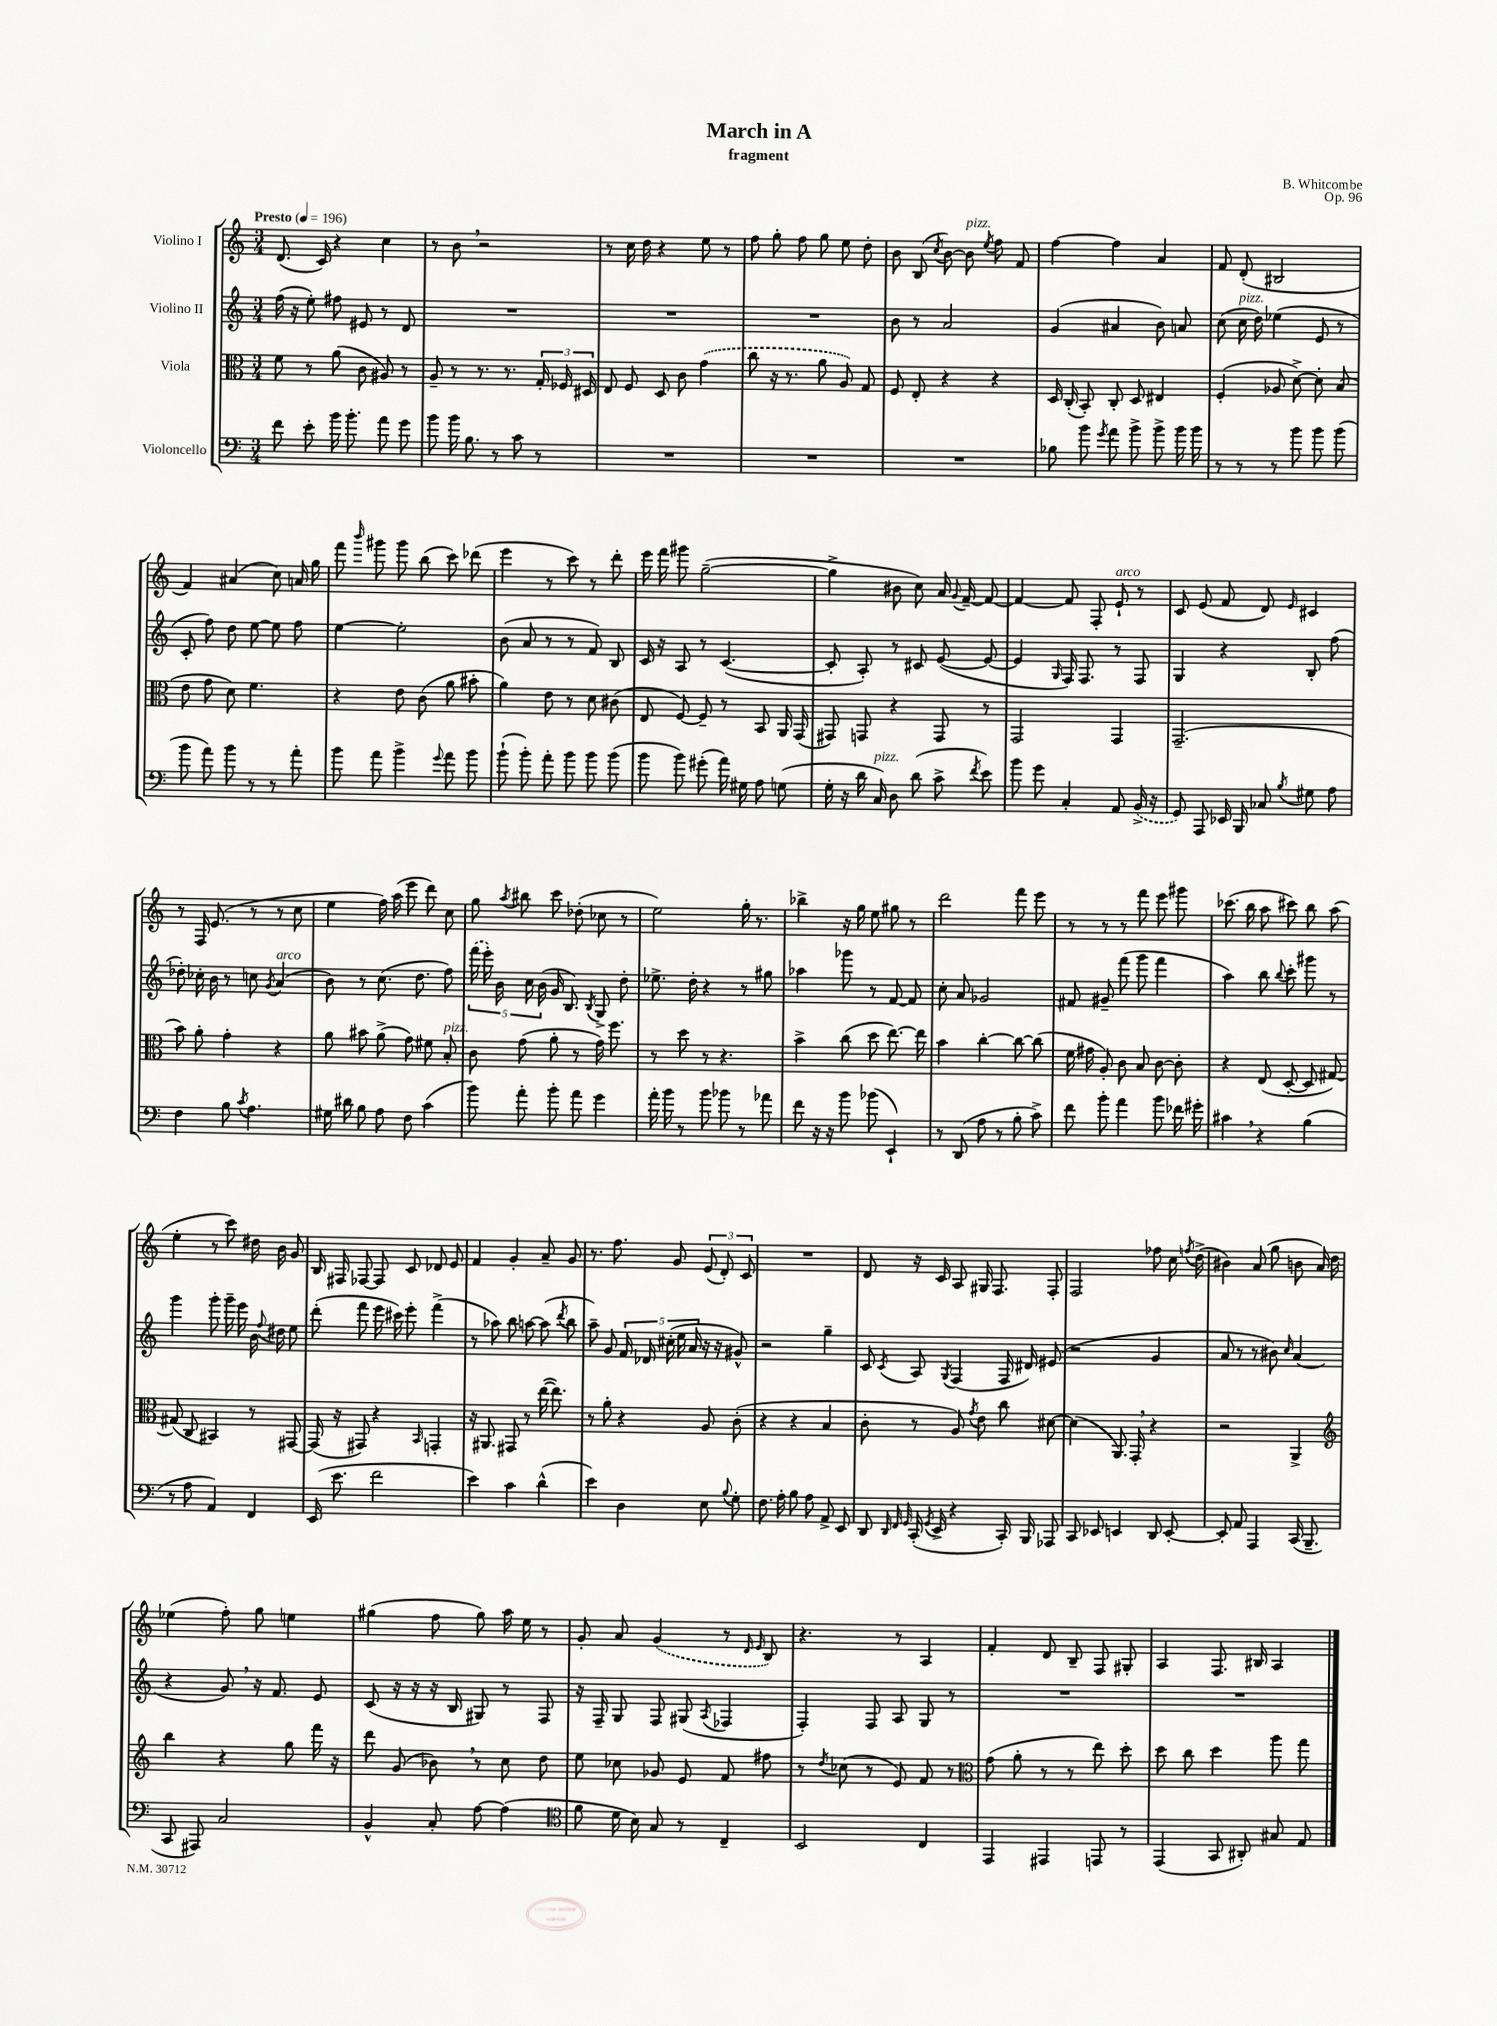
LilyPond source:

\header { title = "March in A" composer = "B. Whitcombe" subtitle = "fragment" opus = "Op. 96" }
<<
\new StaffGroup <<
\new Staff = "s0" \with { instrumentName = "Violino I" } {
    \clef treble \key c \major \numericTimeSignature \time 3/4 \tempo "Presto" 4 = 196
    \autoBeamOff d'8.( c'16) r4 c''4 |
    r8 b'8 \breathe r2 |
    r8 c''16 d''16 r4 e''8 r8 |
    f''8 g''8-. f''8 g''8 e''8 d''8-. |
    b'8 b8( \acciaccatura { c''8 } b'8~) b'8^\markup { \italic "pizz." } \acciaccatura { e''8 } f''8 f'8 |
    f''4~ f''4 a'4 |
    f'8 d'8-.( bis2 |
    f'4) ais'4( c''8) a'16 g''16 |
    f'''8 \grace { b'''16 } gis'''8 gis'''8 b''8( c'''8) des'''8( |
    e'''4 r8 c'''8) r8 d'''8-. |
    e'''16 f'''16 gis'''8 g''2~--( |
    g''4-> bis'8 c''8) a'16 \appoggiatura { g'8 } f'16~-- f'8~ |
    f'4~ f'8 f8-. e'8-!^\markup { \italic "arco" } r8 |
    c'8 e'8( f'8 d'8) \grace { e'16 } cis'4 |
    r8 f16 e'8.( r8 r8 c''8 |
    e''4 f''16) a''16( e'''8 d'''8) c''8 |
    g''8 \acciaccatura { a''8 } bis''8 c'''8 des''8-.( ces''8 r8 |
    e''2) g''16-. r8. |
    bes''4-> r16 g''16 e''8 gis''8 r8 |
    d'''2 f'''8 e'''8 |
    r8 r8 r8 f'''8 e'''8 gis'''8 |
    ces'''8.( b''16 a''8 cis'''8) b''8 a''8( |
    e''4-. r8 c'''8) dis''16 b'16 g'8 |
    b16 fis16 fes8~ fes8 c'8 des'8 e'8 |
    f'4 g'4-. a'8-- g'8 |
    r8. f''8. g'8 \tuplet 3/2 { e'8( d'8-.) c'8 } |
    R2. |
    d'8 r16 c'16 a8 gis16 f8. f8-. |
    f2 fes''8 c''16 \acciaccatura { f''8 } d''16->( |
    bis'4) a'8( g''8 b'8 a'16) d''16 |
    ees''4( f''8-.) g''8 e''4 |
    gis''4( f''8 gis''8) a''16 e''16 r8 |
    g'8-. a'8 \once \slurDashed g'4( r8 \grace { d'16 e'16 } b8) |
    r4. r8 a4 |
    f'4-. d'8 b8-- f8 gis8-. |
    a4 f8. bis16 a4 \bar "|." |
}
\new Staff = "s1" \with { instrumentName = "Violino II" } {
    \clef treble \key c \major \numericTimeSignature \time 3/4
    \autoBeamOff f''16( r16 e''8-.) fis''8 eis'8 r8 d'8 |
    R2. |
    R2. |
    R2. |
    b'8 r8 a'2 |
    g'4( ais'4 b'8) a'8 |
    c''8( c''16^\markup { \italic "pizz." } d''16) ees''4( e'8 r8 |
    c'8-. f''8) d''8 e''8~ e''8 f''8 |
    e''4~ e''2-. |
    b'8( a'8 r8 r8 f'8) b8 |
    c'16 r16 a8 r8 c'4.~( |
    c'8-. a8-.) r8 cis'8 e'8~( e'8~ |
    e'4 \grace { g16 } f16) f8. r8 f8 |
    g4 r4 b8-. f''8( |
    des''8-.) ces''16-. b'16 r8 c''8 \acciaccatura { g'8 } a'4^\markup { \italic "arco" }( |
    b'8) r8 c''8.( d''8. f''8) |
    \tuplet 5/4 { \once \slurDashed f'''16( e'''16-.) b'16 c''16 b'16( } g'16 b8.) \acciaccatura { b8 } g8-> d''8-. |
    ees''8.-> d''16-. r4 r8 gis''8 |
    aes''4 ges'''8 r8 f'8~ f'8 |
    c''8-. a'8 ges'2 |
    fis'8 gis'8-- f'''8( g'''8 f'''4 |
    a''4) b''8 \appoggiatura { b''8 } c'''8-. gis'''8 r8 |
    g'''4 g'''8-. g'''16-- e'''16 b'16 \appoggiatura { f''8 } dis''16 e''8 |
    d'''8-.( f'''8 e'''16 cis'''16) e'''8-. f'''4->( |
    r8 aes''8) b''8 a''8~ a''8( \acciaccatura { d'''8 } b''8 |
    a''8--) g'8 \tuplet 5/4 { f'16 des'16 cis''16-.( e''16 a'16 } r16 r16 gis'8-^) |
    r2 g''4-- |
    c'8 \acciaccatura { c'8 } a8 \acciaccatura { g8 } f4( f16 dis'16) eis'8( |
    r2 g'4 |
    a'8 r8 r8 bis'8) \grace { c''16 } a'4( |
    r4 g'8) \breathe r16 f'8. e'8 |
    c'8( r16 r16 r16 b16 gis8) r8 f8 |
    r16 f16-- g8 f8 gis8( \acciaccatura { a8 } fes4 |
    f4-.) f8 a8 g8 r8 |
    R2. |
    R2. \bar "|." |
}
\new Staff = "s2" \with { instrumentName = "Viola" } {
    \clef alto \key c \major \numericTimeSignature \time 3/4
    \autoBeamOff f'8 r8 a'8( c'8 ais8) r8 |
    a8-- r8 r8. r8. \tuplet 3/2 { g16-. fes16 dis16 } |
    e8 f8 d8 c'8 \once \slurDashed g'4( |
    c''8 r16 r8. a'8 a8) g8 |
    f8 e8-. r4 r4 |
    d16 c16-.( b,8-.) c8-. d8 eis4 |
    f4-.( aes8 d'8~->) d'8-. b8( |
    e'8 g'8 d'8) f'4. |
    r4 e'8 c'8( a'8 bis'8-. |
    a'4) e'8 r8 d'8 cis'8( |
    e8 f8~) f8-- r8 b,8 a,16 g,16( |
    gis,8) g,8 r4 g,8 r8 |
    g,2 g,4 |
    g,2.--( |
    b'8) a'8-. g'4-. r4 |
    a'8 bis'8 a'8->( g'8) fis'8 b8-.^\markup { \italic "pizz." } |
    c'8 g'8( a'8-. r8 g'16) f''8. |
    r8 d''8 r8 r4. |
    b'4-> c''8( d''8 e''8.~) e''16 |
    b'4 c''4~-. c''8~ c''8( |
    f'16 gis'16 a8-.) c'8 b8 c'8~ c'8-. |
    r4 e8( d8~-. d8 gis8~) |
    gis8( c8 bis,4) r8 gis,8~ |
    gis,16( r16 gis,8) r4 \grace { b,16 } g,4-. |
    r16 ais,8. gis,8 r8 e''16~( e''8.) |
    r8 a'8-. r4 a8 c'8-.( |
    r4 r4 b4 |
    c'8-. r8 a8) \acciaccatura { g'8 } e'8 c''8 dis'8~ |
    dis'4( a,8.) g,16-. \breathe r4 |
    r2 a,4-> |
    \clef treble b''4 r4 g''8 f'''16 r16 |
    d'''8 g'8( bes'8) \breathe r8 c''8 d''8 |
    e''8 ces''8 ges'8 e'8 f'8 fis''8 |
    r8 \acciaccatura { d''8 } ces''8( r8 e'8) f'8 r8 |
    \clef alto g'8( a'8-. r8 r8 e''8) d''8-. |
    d''8 c''8 d''4 a''8 g''8 \bar "|." |
}
\new Staff = "s3" \with { instrumentName = "Violoncello" } {
    \clef bass \key c \major \numericTimeSignature \time 3/4
    \autoBeamOff f'8 e'8-. b'16 b'8.-. a'8 g'8 |
    b'8 b'16 b8. r8 c'8 r8 |
    R2. |
    R2. |
    R2. |
    bes8 b'8 \acciaccatura { g'8 } a'8 b'8-> b'8-> b'16 b'16 |
    r8 r8 r8 b'8 b'8 b'8( |
    b'8 a'8) b'8 r8 r8 a'8-. |
    b'8 a'8 b'4-> \appoggiatura { g'8 } a'8 b'8 |
    b'8-!( b'8-.) a'8-. b'8 b'8 b'8( |
    b'8 b'8) gis'8-.( a'16) gis16 a8 g8( |
    g16-. r16 d'16 c16^\markup { \italic "pizz." }) d8 d'8( c'8-> \acciaccatura { f'8 } e'8) |
    b'8 g'8 c4-. a,8 \once \slurDashed b,16->( r16 |
    g,8) a,,8 ees,16 b,,16 ces8 \acciaccatura { b8 } gis8 a8 |
    f4 b8 \acciaccatura { c'8 } a4. |
    gis16 dis'16 b8 a8 f8 c'4( |
    b'8) a'8-. b'8-. a'8 g'4 |
    a'16-. b'16 r8 b'8 bes'8 r8 aes'8 |
    f'8 r16 r16 b'8 bes'8( e,4-!) |
    r8 d,8( a8 r8 b8-. c'8->) |
    f'8 b'8-. a'4 b'8 fes'16 gis'16-. |
    cis'4 \breathe r4 b4( |
    r8 a8 a,4) f,4 |
    e,16( e'8. f'2 |
    e'4) c'4 d'4-^( |
    e'4) d4 e8 \appoggiatura { b8 } g8-. |
    f8. a16-. b8 a8 a,8-> e,8 |
    d,8 \grace { d,32 f,32 g,32 } c,16-.( \acciaccatura { g,8 } e,16-> r4 c,16-.) b,,16 aes,,8 |
    c,8 ees,8 e,4 d,8 e,8~-. |
    e,8-. a,8 a,,4 c,16( b,,8.-- |
    c,8 ais,,8) c2 |
    b,4-^ c8-. a8~ a4( |
    \clef tenor f'8 d'16 b16) g8 r8 c4-- |
    b,2 c4 |
    e,4 eis,4 e,8 r8 |
    e,4( g,8 ais,8-.) gis8 e8 \bar "|." |
}
>>
>>
\layout { \context { \Score \remove "Bar_number_engraver" } }
